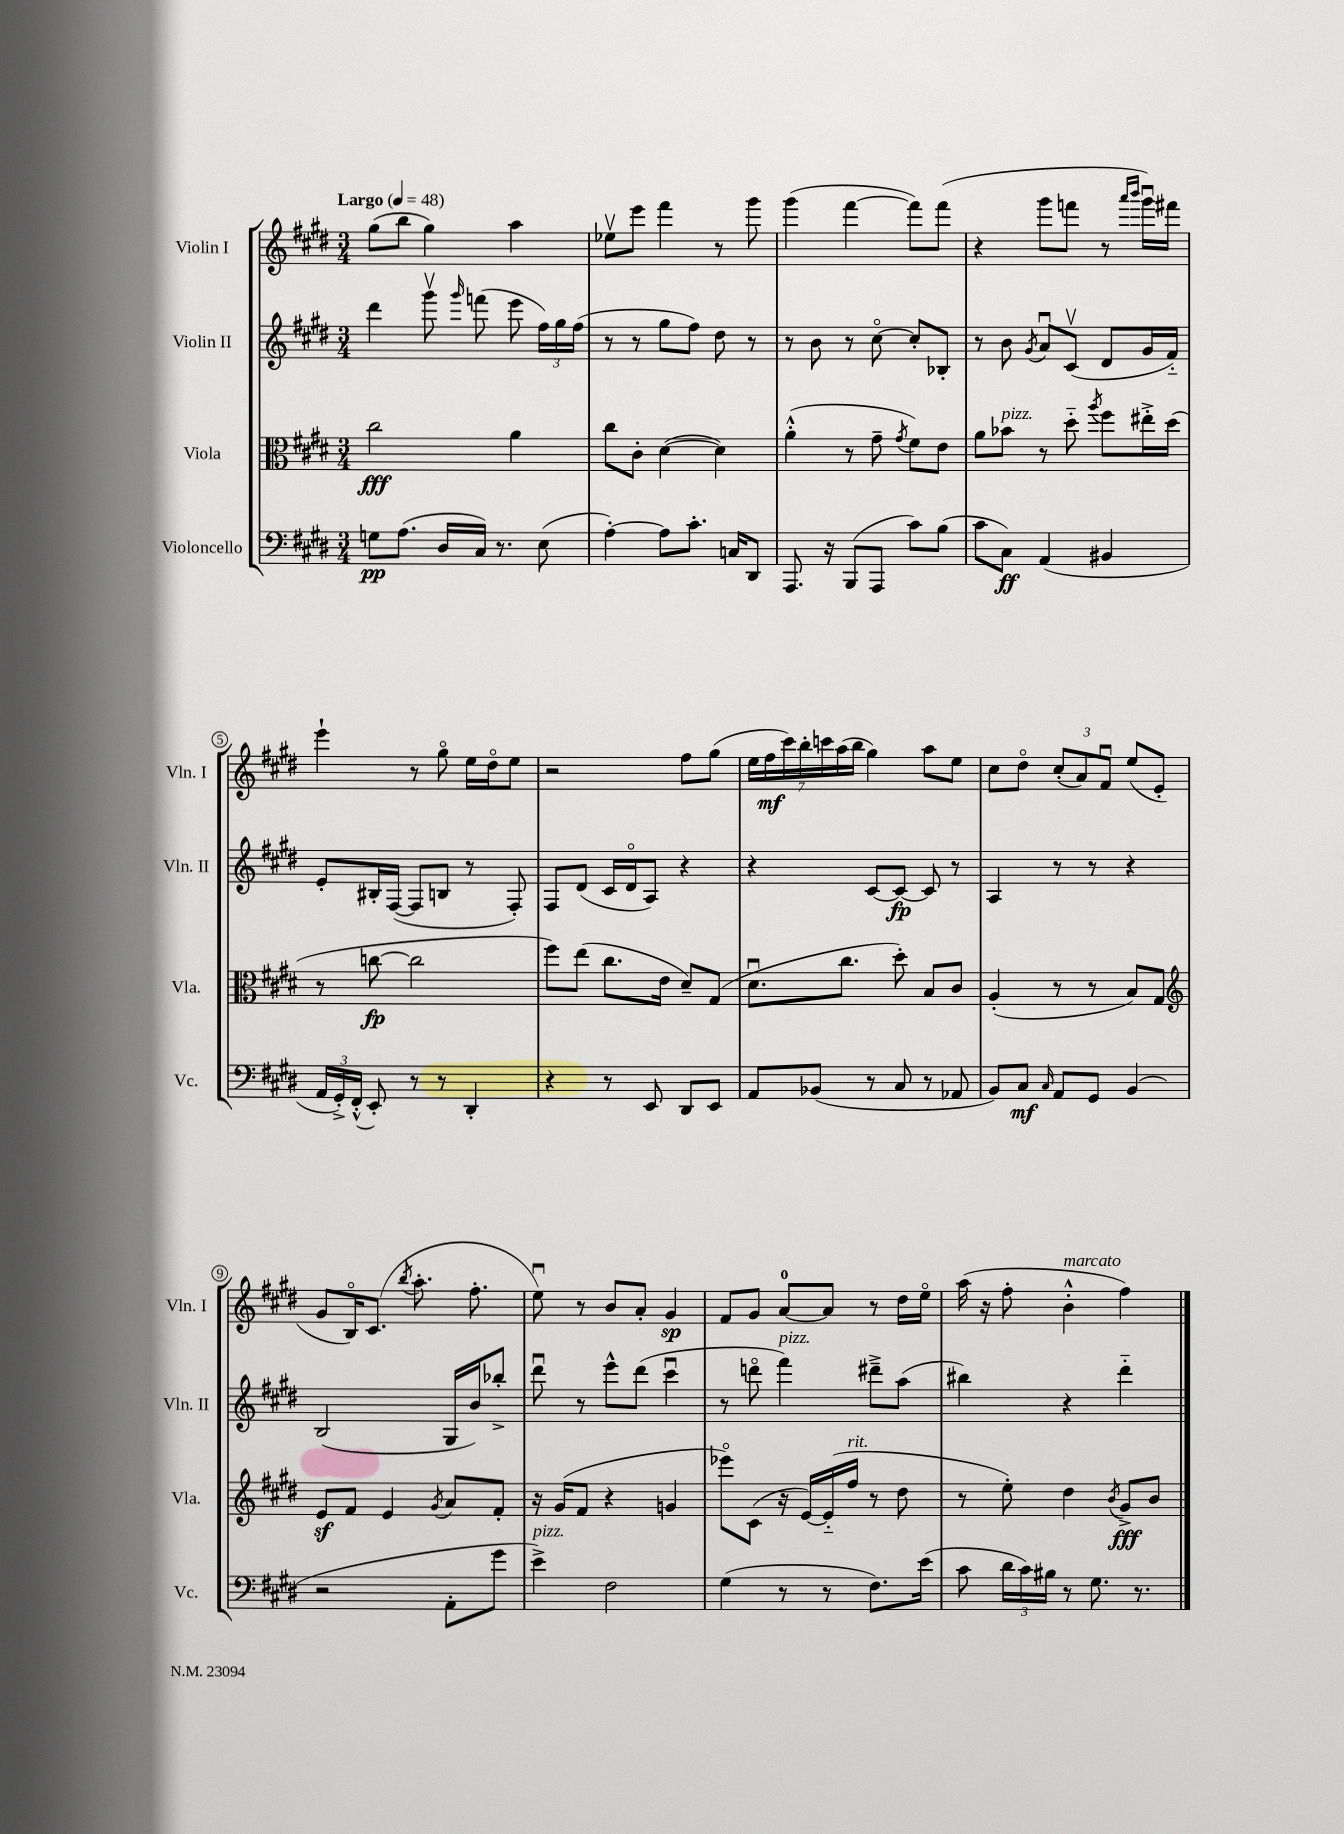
<<
\new StaffGroup <<
\new Staff = "s0" \with { instrumentName = "Violin I" shortInstrumentName = "Vln. I" } {
    \clef treble \key e \major \numericTimeSignature \time 3/4 \tempo "Largo" 4 = 48
    \autoBeamOff gis''8[( b''8] gis''4) a''4 |
    ees''8[\upbow e'''8] fis'''4 r8 gis'''8 |
    gis'''4( fis'''4~ fis'''8[) fis'''8]( |
    r4 gis'''8[ f'''8] r8 \grace { a'''16[ b'''16] } gis'''16[\downbow) fis'''16] |
    e'''4-! r8 gis''8\flageolet e''16[ dis''16\flageolet e''8] |
    r2 fis''8[ gis''8]( |
    \tuplet 7/4 { e''16[ fis''16\mf cis'''16) b''16-. c'''16 a''16( b''16] } gis''4) a''8[ e''8] |
    cis''8[ dis''8]\flageolet \tuplet 3/2 { cis''8[-.( a'8) fis'8]\downbow } e''8[( e'8]-. |
    gis'8[ b16\flageolet) cis'8.]( \acciaccatura { b''8 } a''8.-. fis''8.-. |
    e''8\downbow) r8 b'8[ a'8]-. gis'4\sp |
    fis'8[ gis'8] a'8[-0~ a'8] r8 dis''16[ e''16]\flageolet |
    a''16( r16 fis''8-. b'4-.-^^\markup { \italic "marcato" } fis''4) \bar "|." |
}
\new Staff = "s1" \with { instrumentName = "Violin II" shortInstrumentName = "Vln. II" } {
    \clef treble \key e \major \numericTimeSignature \time 3/4
    \autoBeamOff dis'''4 gis'''8\upbow \grace { gis'''16 } f'''8( e'''8 \tuplet 3/2 { fis''16[) gis''16 fis''16]( } |
    r8 r8 gis''8[ fis''8]) dis''8 r8 |
    r8 b'8 r8 cis''8~\flageolet cis''8[-. bes8]-. |
    r8 b'8 \acciaccatura { gis'8 } a'8[\downbow cis'8]\upbow( dis'8[ gis'16 fis'16]-_) |
    e'8[-. bis16-. fis16]~( fis8[ b8] r8 fis8-.) |
    fis8[ dis'8]( cis'16[ dis'16\flageolet a8]) r4 |
    r4 cis'8[~ cis'8]~\fp cis'8 r8 |
    a4 r8 r8 r4 |
    b2( gis16[ b'16) bes''8]-.-> |
    dis'''8\downbow r8 e'''8[-^ dis'''8]( cis'''4\downbow |
    r8 d'''8\flageolet fis'''4^\markup { \italic "pizz." }) dis'''8[---> a''8]( |
    bis''4) r4 dis'''4-_ \bar "|." |
}
\new Staff = "s2" \with { instrumentName = "Viola" shortInstrumentName = "Vla." } {
    \clef alto \key e \major \numericTimeSignature \time 3/4
    \autoBeamOff cis''2\fff a'4 |
    cis''8[ cis'8]-. dis'4~( dis'4) |
    a'4-.-^( r8 gis'8-- \acciaccatura { gis'8 } fis'8[) e'8] |
    a'8[ bes'8]^\markup { \italic "pizz." } r8 dis''8-_ \acciaccatura { a''8 } fis''8[ eis''16-.-> dis''16]( |
    r8 c''8~\fp c''2 |
    fis''8[) e''8]( cis''8.[ e'16] dis'8[--) gis8]( |
    dis'8.[\downbow cis''8.] dis''8-.) b8[ cis'8] |
    a4-.( r8 r8 b8[) gis8] |
    \clef treble e'8[\sf fis'8] e'4 \acciaccatura { gis'8 } a'8[ fis'8]-. |
    r16 gis'16[( fis'8] r4 g'4 |
    ees'''8[\flageolet) cis'8]( r16 e'16[~) e'16-_( fis''16]^\markup { \italic "rit." } r8 dis''8 |
    r8 e''8-.) dis''4 \acciaccatura { b'8 } gis'8[->\fff b'8] \bar "|." |
}
\new Staff = "s3" \with { instrumentName = "Violoncello" shortInstrumentName = "Vc." } {
    \clef bass \key e \major \numericTimeSignature \time 3/4
    \autoBeamOff g8[\pp a8.]( dis16[ cis16]) r8. e8( |
    a4~-.) a8[ cis'8.]-. c16[ dis,8] |
    a,,8. r16 b,,8[( a,,8] cis'8[) b8]( |
    cis'8[ cis8]\ff) a,4( bis,4 |
    \tuplet 3/2 { a,16[ gis,16-.->) fis,16]-.-^( } e,8-.) r8 r8 dis,4-. |
    r4 r8 e,8 dis,8[ e,8] |
    a,8[ bes,8]( r8 cis8 r8 aes,8 |
    b,8[) cis8]\mf \grace { cis16 } a,8[ gis,8] b,4( |
    r2 a,8[-. gis'8] |
    e'4->^\markup { \italic "pizz." }) fis2 |
    gis4( r8 r8 fis8.[) e'16]( |
    cis'8 \tuplet 3/2 { dis'16[ cis'16) bis16] } r8 gis8. r8. \bar "|." |
}
>>
>>
\layout { \context { \Score \override BarNumber.stencil = #(make-stencil-circler 0.1 0.3 ly:text-interface::print) } }
